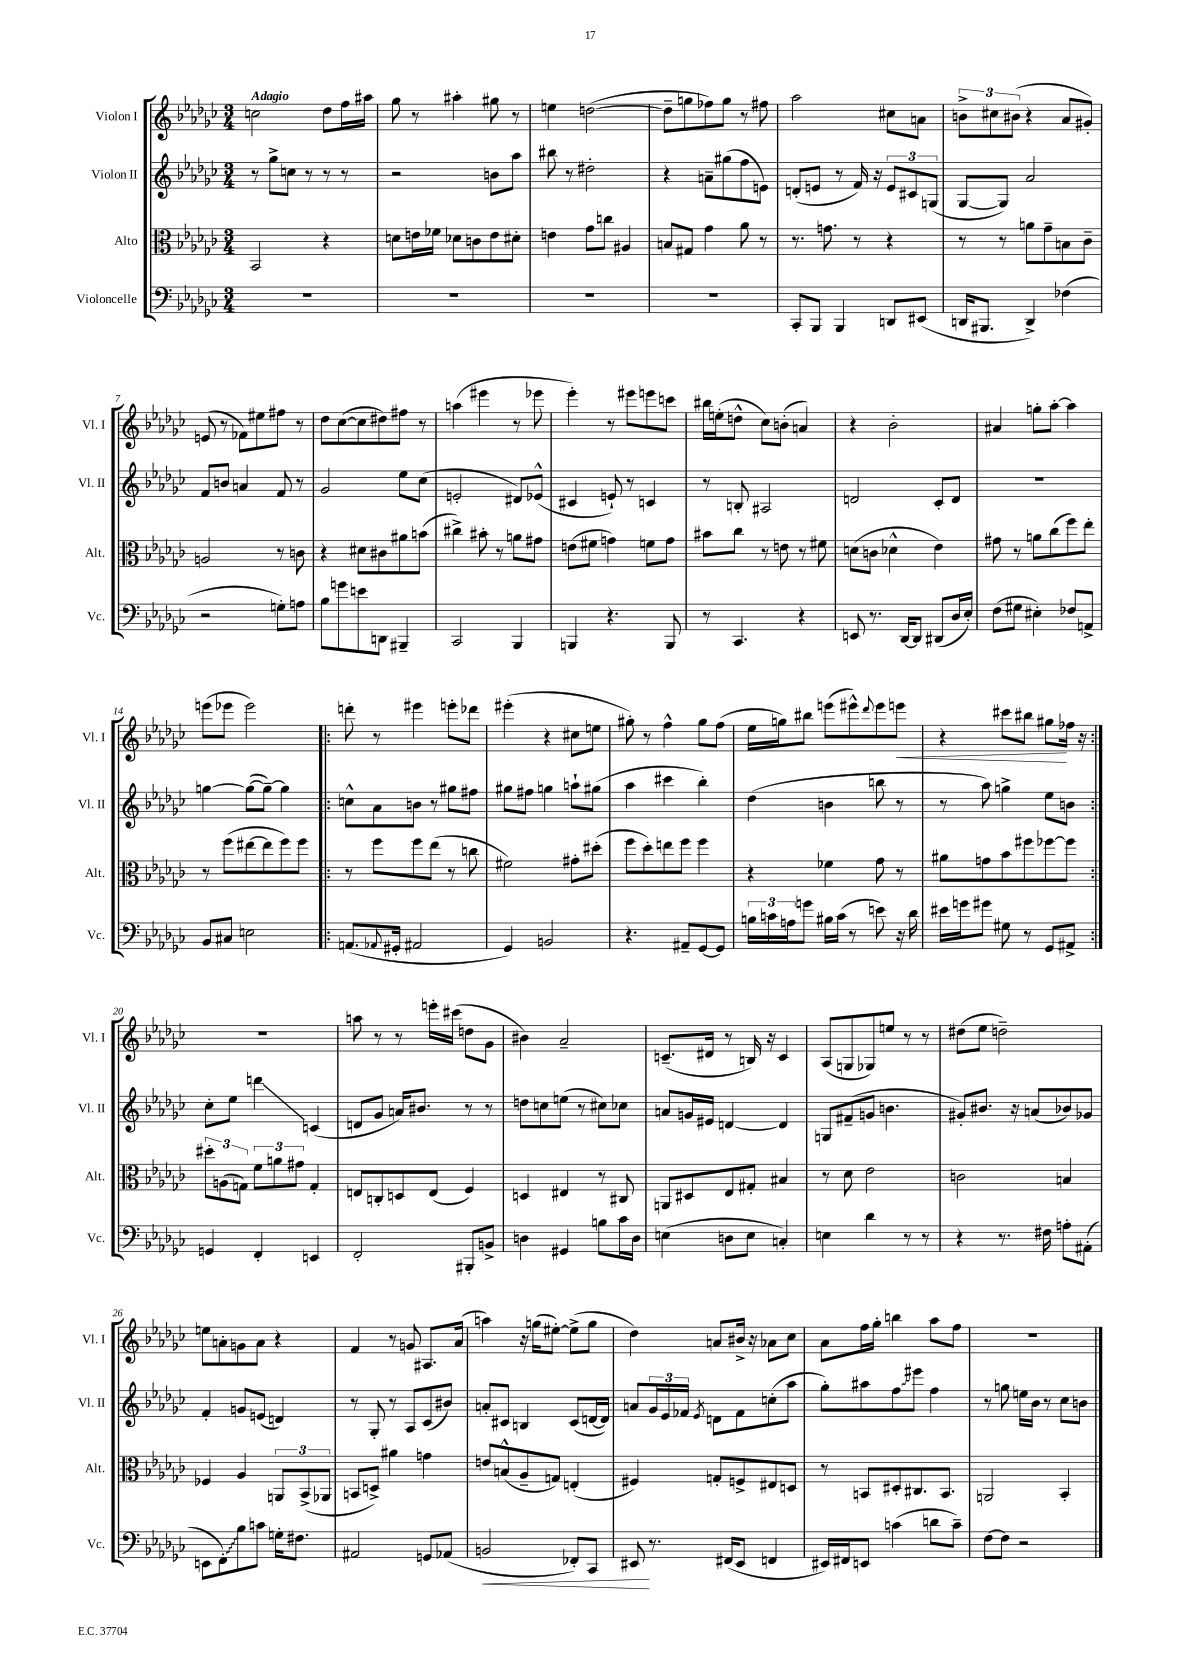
<<
\new StaffGroup <<
\new Staff = "s0" \with { instrumentName = "Violon I" shortInstrumentName = "Vl. I" } {
    \clef treble \key ges \major \numericTimeSignature \time 3/4 \tempo "Adagio"
    c''2 des''8 f''16 ais''16 |
    ges''8 r8 ais''4-. gis''8 r8 |
    e''4 d''2~( |
    d''8-- g''8 fes''8) g''8 r8 fis''8 |
    aes''2 cis''8 a'8 |
    \tuplet 3/2 { b'8-> cis''8 bis'8( } r4 aes'8 gis'8-.) |
    e'8( r8 fes'8) eis''8 fis''8 r8 |
    des''8 ces''8~( ces''8 dis''8) fis''8 r8 |
    a''4( eis'''4 r8 ees'''8 |
    ees'''4-.) r8 eis'''8 e'''8 c'''8 |
    bis''16 e''16-.( d''8-^ ces''8) b'8-.( a'4) |
    r4 bes'2-. |
    ais'4 g''8-. aes''8~-. aes''4 |
    e'''8( ees'''8 ees'''2) |
    \repeat volta 2 { d'''8-. r8 eis'''4 e'''8-. des'''8 |
    eis'''4-.( r4 cis''8 e''8 |
    gis''8-.) r8 f''4-^ gis''8 f''8( |
    ees''16 g''16) bis''8 e'''8( eis'''8-^) \appoggiatura { des'''8 } eis'''8 e'''8\< |
    r4 cis'''8 bis''8 gis''8\! fes''16 r16 | }
    R2. |
    a''8 r8 r8 e'''16-. cis'''16( d''8 ges'8 |
    bis'4) aes'2-- |
    c'8.--( dis'16 r8 b16) r16 c'4 |
    aes8( g8 ges8) e''8 r8 r8 |
    dis''8( ees''8 d''2--) |
    e''8 a'8-. g'8 a'8 r4 |
    f'4 r8 g'8 ais8. aes'16( |
    a''4) r16 g''16( eis''8~-.) eis''8->( g''8 |
    des''4) a'8 bis'16-> r16 aes'8 ces''8 |
    aes'8 f''16 ges''16-. b''4 aes''8 f''8 |
    R2. \bar "|." |
}
\new Staff = "s1" \with { instrumentName = "Violon II" shortInstrumentName = "Vl. II" } {
    \clef treble \key ges \major \numericTimeSignature \time 3/4
    r8 ges''8-> c''8 r8 r8 r8 |
    r2 b'8 aes''8 |
    bis''8 r8 dis''2-. |
    r4 a'8-- gis''8( f''8 e'8) |
    d'8-.( e'8 r8 f'16) r16 \tuplet 3/2 { e'8 cis'8 g8( } |
    ges8~ ges8) aes'2 |
    f'8 b'8 a'4 f'8 r8 |
    ges'2 ees''8 ces''8( |
    e'2-. dis'8) ees'8-^( |
    cis'4 e'8-!) r8 c'4 |
    r8 b8-. ais2 |
    d'2 ces'8-. d'8 |
    R2. |
    g''4~ g''8~( g''8~--) g''4 |
    \repeat volta 2 { c''8-^ aes'8 b'8 r8 gis''8 fis''8 |
    gis''8 fis''8 g''4 a''8-! gis''8( |
    aes''4 cis'''4 bes''4-.) |
    des''4( b'4 b''8 r8 |
    r8 aes''8) g''4-> ees''8 b'8 | }
    ces''8-. ees''8 d'''4\glissando c'4( |
    d'8 ges'8 a'16) bis'8. r8 r8 |
    d''8 c''8 e''8( r8 cis''8) ces''8 |
    a'8 g'16 eis'16 d'4~ d'4 |
    g8 fis'8--( g'8 b'4. |
    gis'8-.) bis'8. r16 a'8( bes'8) ges'8 |
    f'4-. g'8 e'8( d'4) |
    r8 ges8-. r8 aes8 ces'8( bis'8) |
    a'8-. cis'8 b4 cis'8( d'16~ d'16) |
    a'8 \tuplet 3/2 { ges'16 ees'16 fes'16 } \acciaccatura { ees'8 } d'8 fes'8 c''8-.( aes''8 |
    ges''8-.) ais''8 \once \override Glissando.style = #'zigzag f''8\glissando eis'''8 f''4 |
    r8 g''8 e''16 bes'16 r8 ces''8 b'8 \bar "|." |
}
\new Staff = "s2" \with { instrumentName = "Alto" shortInstrumentName = "Alt." } {
    \clef alto \key ges \major \numericTimeSignature \time 3/4
    bes,2 r4 |
    d'8 e'16 fes'16 des'8 c'8 e'8 dis'8-. |
    e'4 ges'8 c''8 ais4 |
    b8 gis8 ges'4 aes'8 r8 |
    r8. g'8. r8 r4 |
    r8 r8 a'8 ges'8-- b8 ces'8-- |
    a2 r8 c'8 |
    r4 dis'8 cis'8 ais'8 b'8( |
    cis''4->) bis'8-. r8 a'8 gis'8 |
    e'8( fis'8 g'4) f'8 g'8 |
    bis'8 ces''8 r8 e'8 r8 fis'8 |
    d'8( c'8 des'4-^ ees'4) |
    gis'8 r8 a'8 ces''8( f''8) ees''8-. |
    r8 f''8( eis''8~ eis''8 f''8) f''8 |
    \repeat volta 2 { r8 f''8 f''8 ees''8( r8 c''8 |
    fis'2) gis'8-. dis''8-.( |
    f''8 des''8-.) e''8 f''8 f''4 |
    r4 fes'4 ges'8 r8 |
    ais'8 g'8 bes'8 fis''8 fes''8~ fes''8 | }
    \tuplet 3/2 { dis''8-. a8( g8) } \tuplet 3/2 { f'8 a'8 gis'8 } g4-. |
    e8 c8-. d8 e8( f4) |
    d4 eis4 r8 cis8 |
    a,8 dis8 ees8 gis8-. bis4 |
    r8 des'8 ees'2 |
    c'2 b4 |
    fes4 aes4 \tuplet 3/2 { a,8 bes,8->( aes,8 } |
    b,8 d8->) ais'4 g'4 |
    \once \override Glissando.style = #'zigzag e'8\glissando b8-^( aes8-- g8) e4-.( |
    fis4) g8-. f8-> eis8 d8 |
    r8 b,8 dis8-. cis8. b,8. |
    a,2 bes,4-. \bar "|." |
}
\new Staff = "s3" \with { instrumentName = "Violoncelle" shortInstrumentName = "Vc." } {
    \clef bass \key ges \major \numericTimeSignature \time 3/4
    R2. |
    R2. |
    R2. |
    R2. |
    ces,8-. bes,,8 bes,,4 d,8 eis,8( |
    d,16 bis,,8. d,4->) fes4( |
    r2 g8-.) a8 |
    bes8 g'8 e'8 d,8 bis,,4-- |
    ces,2 bes,,4 |
    b,,4 r4. b,,8 |
    r8 ces,4. r4 |
    e,8 r8. des,16~ des,8 dis,8( des16 ees16-.) |
    f8( gis8 eis4-.) fes8 a,8-> |
    bes,8 cis8 e2 |
    \repeat volta 2 { a,8.( \appoggiatura { aes,8 } gis,16-. ais,2 |
    ges,4) b,2 |
    r4. ais,8-- ges,8~ ges,8 |
    \tuplet 3/2 { b16 c'16 a16 } g'8 bis16 c'16( r8 e'8) r16 des'16 |
    eis'16 g'16 gis'8 gis8 r8 ges,8 ais,8-> | }
    g,4 f,4-. e,4 |
    f,2-. bis,,8-. b,8-> |
    d4 gis,4 b8 ces'16 d16 |
    e4( d8 e8 c4-.) |
    e4 des'4 r8 r8 |
    r4 r8. fis16 a8-. ais,8-.( |
    e,8 \once \override Glissando.style = #'zigzag f,8-.\glissando) bes8 \once \override Glissando.style = #'zigzag c'8\glissando g16-. fis8. |
    ais,2 g,8 aes,8( |
    b,2\< fes,8-.) ces,8 |
    eis,8\! r8. fis,16( eis,8 f,4 |
    eis,16) fis,16 e,8 c'4( d'8 c'8--) |
    f8~ f8 r2 \bar "|." |
}
>>
>>
